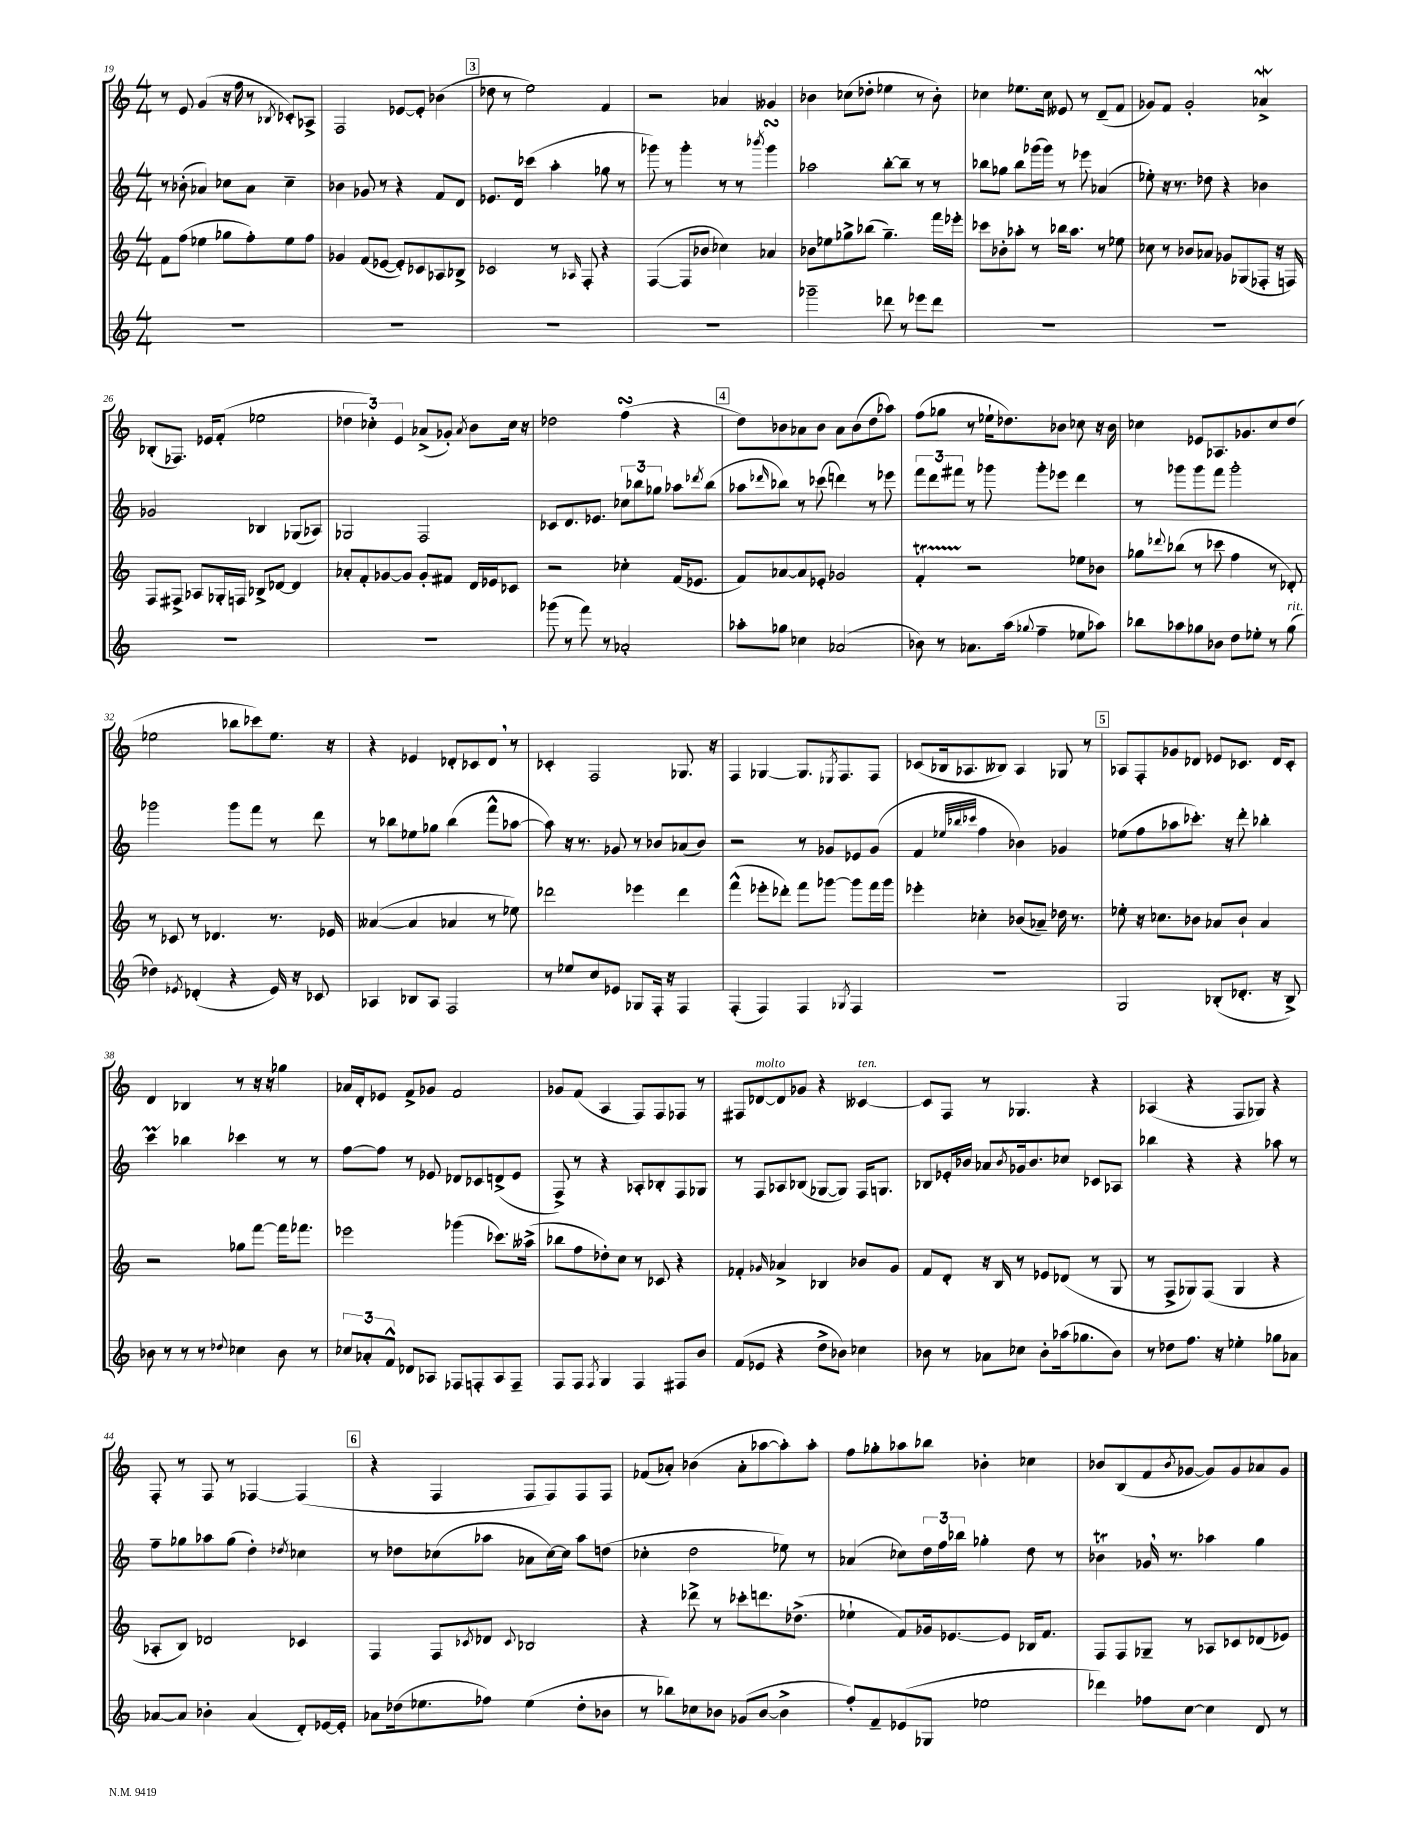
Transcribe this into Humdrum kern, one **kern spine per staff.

**kern	**kern	**kern	**kern
*part4	*part3	*part2	*part1
*staff4	*staff3	*staff2	*staff1
*clefG2	*clefG2	*clefG2	*clefG2
*k[]	*k[]	*k[]	*k[]
*M4/4	*M4/4	*M4/4	*M4/4
=19	=19	=19	=19
1r	8f\L	8r	8r
.	(8ff\J	(8b-X'\	8e/
.	4ee-X\	4a-X/)	(4g/
.	8gg-X\L	8cc-X\L	16r
.	.	.	16ff\
.	8ff'\)	8a-\J	8r
.	.	.	8qB-X/
.	8ee-\	4cc-~\	8c-X'/L)
.	8ff\J	.	8A-X^/J
=20	=20	=20	=20
1r	4g-X/	4b-X\	2F/
.	(8f/L	8g-X/	.
.	[8e-X/J	8r	.
.	8e-'/L])	4r	[8e-X/L
.	8c-X/	.	8e-'/J]
.	8A-X/	8f/L	(4b-X\
.	8B-X^/J	8d/J	.
!!LO:REH:place=s1:t=3
=21	=21	=21	=21
1r	2c-X/	8.e-X/L	8dd-X\
.	.	.	8r
.	.	16d/Jk	.
.	.	(4ccc-X\	2ee\)
.	8r	4aa'\	.
.	16qqA-X/	.	.
.	8F'/	.	.
.	4r	8gg-X\	4f/
.	.	8r	.
=22	=22	=22	=22
1r	([4F/	8ggg-X\)	2r
.	.	8r	.
.	8F/L]	4ggg-'\	.
.	8b-X/J	.	.
.	4cc-X\)	8r	4a-X/
.	.	8r	.
.	.	8qbbb-X/	.
.	4a-X/	4ggg-sSSs\	4g--X/
=23	=23	=23	=23
2ggg-X~\	8b-X\L	2aa-X\	4b-X\
.	8ee-X\	.	.
.	8gg-X^\	.	(8cc-X\L
.	(8bb-X\J	.	8dd-X'\J
8ddd-X\	4.gg-~\)	[8bb'\L	4ee-X\
8r	.	8bb~\J]	.
8eee-X\L	.	8r	8r
8ddd-\J	16fff\LL	8r	8b-'\)
.	16eee-X'\JJ	.	.
=24	=24	=24	=24
1r	8ccc-X\L	8bb-X\L	4cc-X\
.	8b-X'\	8gg-X\J	.
.	8aa-X'\J	8bb-\L	8.ee-X\L
.	8r	(16ggg-X\L	.
.	.	16ggg-\JJ)	16cc-\Jk
.	16bb-X\KL	8r	8e--X/
.	8.aa-\J	.	.
.	.	8eee-X\	8r
.	8r	(4a-X/	(8d~/L
.	8ee-X\	.	8f/J
=25	=25	=25	=25
1r	8cc-X\	8ee-X'\)	8g-X/L)
.	8r	16r	8f/J
.	.	8.r	.
.	8b-X/L	.	2g-'/
.	8a-X/J	8dd-X\	.
.	8g-X/L	4r	.
.	(8G-X/	.	.
.	8F-X'/J	4b-X\	4a-Xw^/
.	16r	.	.
.	16Fn/)	.	.
!!LO:LB:g=z
=26	=26	=26	=26
1r	8F/L	2g-X/	(8B-X'/L
.	8F#X^/J	.	8.F-X/J)
.	8A-X/L	.	.
.	.	.	16e-X/KL
.	16G-X'/L	.	(8f'/J
.	16Fn/JJ	.	.
.	8B-X^/L	4B-X/	2ee-X\
.	[8d-X/J	.	.
.	4d-/]	(8G-X/L	.
.	.	8A-X/J)	.
=27	=27	=27	=27
1r	8a-X'/L	2G-X/	6dd-X\
.	8f'/	.	.
.	.	.	6cc-X'\)
.	[8g-X/	.	.
.	.	.	6e/
.	8g-/J]	.	.
.	8g-'/L	2F/	(8a-X^/L
.	8f#X/J	.	8g-X'/J)
.	.	.	8qa-/
.	16d/LL	.	8b\L
.	16e-X/J	.	.
.	8c-X/J	.	16cc-\Jk
.	.	.	16r
=28	=28	=28	=28
(8ggg-X\	2r	8c-X/L	2dd-X\
8r	.	8.d/	.
8fff\)	.	.	.
.	.	8.e-X/J	.
8r	.	.	.
2a-X'/	4cc-X'\	12cc-X\L	(4ffsSSs\
.	.	12bb-X\	.
.	.	12gg-X\J	.
.	(16f/KL	8aa-X\L	4r
.	8.e-X/J	.	.
.	.	8qddd-X/	.
.	.	(8bb-\J	.
!!LO:REH:place=s1:t=4
=29	=29	=29	=29
8aa-X'\L	8f/L)	8aa-X\L	8dd\L)
.	.	16qqddd-X/	.
8gg-X\J	[8a-X/	8bb-X\J)	8b-X\
4cc-X\	8a-/]	8r	8a-X\
.	8e-X'/J	(8ccc-X\	8b-\J
(2a-X/	2g-X/	4dddn\)	8a-\L
.	.	.	(8b-\
.	.	8r	8dd\
.	.	8eee-X\	8aa-X\J)
=30	=30	=30	=30
8b-X\)	4fT'/	12fff\L	(8ff\L
.	.	12ddd\	.
8r	.	.	8gg-X\J
.	.	12fff#X\J	.
8.a-X\L	2r	8r	8r
.	.	8ggg-X\	16ee-X`\KL
(16aa\Jk	.	.	8.dd-X\)
8qqgg-X/	.	.	.
4ff~\	.	8ggg-'\L	.
.	.	8eee-X\J	8b-X\J
8ee-X\L	8ee-X\L	4ddd\	8cc-X\
8aa-X\J)	8b-X\J	.	16r
.	.	.	16b-\
=31	=31	=31	=31
8bb-X\L	8gg-X\L	8r	4cc-X\
.	8qqddd-X/	.	.
8aa-X\	(8bb-X\J	8ggg-X\L	.
8gg-X\	8r	8ggg-\	8e-X/L
8b-X\J	8ccc-X\	8fff\J	8.A-X/
8dd\L	4ff\	2ggg-'\	.
.	.	.	8.g-X/
8ee-X'\J	.	.	.
8r	8r	.	8cc-/
!LO:TX:a:i:t=rit.	!	!	!
(8gg-\	8d-X'/)	.	(8dd/J
!!LO:LB:g=z
=32	=32	=32	=32
4dd-X\)	8r	2ggg-X\	2ee-X\
.	8c-X/	.	.
8qe-X/	.	.	.
(4d-X'/	8r	.	.
.	4.d-X/	.	.
4r	.	8ggg-\L	8bb-X\L
.	.	8fff\J	8ccc-X\)
16e-/)	8.r	8r	8.ee-\J
16r	.	.	.
8c-X/	.	8ddd\	.
.	16e-X/	.	16r
=33	=33	=33	=33
4A-X/	([4a--X/	8r	4r
.	.	8bb-X\L	.
8B-X/L	4a--/]	8ee-X\	4e-X/
8A-/J	.	8gg-X\J	.
2F/	4a-X/	(4bb-\	8d-X'/L
.	.	.	8c-X/
.	8r	8fff^^\L	8d-,/J
.	8ee-X\)	[8aa-X\J	8r
=34	=34	=34	=34
8r	2ddd-X\	8aa-\])	4c-X'/
8ee-X/L	.	16r	.
.	.	8.r	.
8cc/	.	.	2F/
8e-X/J	.	8g-X/	.
8G-X/L	4eee-X\	8r	.
16F'/Jk	.	8b-X/L	.
16r	.	.	.
4F/	4ddd-\	(8a-X/	8.G-X/
.	.	8b-/J)	.
.	.	.	16r
=35	=35	=35	=35
(4F'/	(4fff^^\	2r	4F/
4F/)	8eee-X'\L	.	[4G-X/
.	8ddd-X'\J)	.	.
4F/	8fff\L	8r	8.G-/L]
.	[8ggg-X\J	8g-X/L	.
.	.	.	8qE-X/
.	.	.	8.F/
8qG-X/	.	.	.
4F/	8ggg-\L]	8e-X/	.
.	16fff\L	(8g-/J	8F/J
.	16ggg-\JJ	.	.
=36	=36	=36	=36
1r	4eee-X'\	4f/	(8c-X/L
.	.	.	16B-X/k
.	.	.	8.A-X/
.	.	32qqee-X/LLL	.
.	.	32qqbb-X/	.
.	.	32qqccc-X/JJJ	.
.	4cc-X'\	4ff\	.
.	.	.	8B--X/J)
.	(8b-X/L	4b-X\)	4A-/
.	8a-X~/J)	.	.
.	16dd-X\	4g-X/	8G-X/
.	8.r	.	.
.	.	.	8r
!!LO:REH:place=s1:t=5
=37	=37	=37	=37
2G/	8ee-X'\	(8ee-X\L	8A-X/L
.	16r	8ff\	8F'/
.	8.cc-X\L	.	.
.	.	8aa-X\	8g-X/
.	8b-X\J	8.ccc-X'\J)	8d-X/J
(8B-X'/L	8a-X/L	.	8e-X/L
.	.	16r	.
8.d-X'/J	8b-`/J	8ddd'\	8.c-X/J
.	4a-/	4bb-X'\	.
16r	.	.	16d-/KL
8B-^/)	.	.	8c-'/J
!!LO:LB:g=z
=38	=38	=38	=38
8b-X\	2r	4cccM\	4d/
8r	.	.	.
8r	.	4bb-X\	4B-X/
8r	.	.	.
8qqdd-X/	.	.	.
4cc-X\	8gg-X\L	4ccc-X\	8r
.	[8fff\J	.	16r
.	.	.	16r
8b-\	16fff\KL]	8r	4gg-X\
.	8.fff-X\J	.	.
8r	.	8r	.
=39	=39	=39	=39
12cc-X/L	2eee-X\	[8ff\L	16a-X/LL
.	.	.	16d'/J
12a-X'/	.	.	.
.	.	8ff\J]	8e-X/J
12f^^/J	.	.	.
8d-X/L	.	8r	8f^/L
8A-X/J	.	8e-X/	8g-X/J
8F-X/L	(4ggg-X\	8d-X/L	2f/
8Fn'/	.	8c-X/	.
8A-/	8.ccc-X\L)	(8dn^/	.
8F~/J	.	8e-/J	.
.	(16aa--X^\Jk	.	.
=40	=40	=40	=40
8F/L	8bb-X\L	8F^/)	8g-X/L
8F/J	8ff\	8r	(8f/J
8qF/	.	.	.
4G/	8dd-X'\)	4r	4A/
.	8cc\J	.	.
4F/	8r	8A-X'/L	8F/L)
.	8c-X/	8B-X'/	8F/
8F#X/L	4r	8F/	8F-X/J
8b/J	.	8G-X/J	8r
=41	=41	=41	=41
(8f/L	4f-X'/	8r	8F#X/L
!	!	!	!LO:TX:a:i:t=molto
8e-X/J	.	8F/L	[8d-X/
.	16qqg-X/	.	.
4r	4a-X^/	8A-X/	8d-/]
.	.	(8B-X/J	8g-X/J
8dd^\L	4B-X/	[8G-X/L	4r
8b-X\J)	.	8G-/J])	.
!	!	!	!LO:TX:a:i:t=ten.
4cc-X\	8b-X/L	16F/KL	[4c--X/
.	.	8.Gn/J	.
.	8g-/J	.	.
=42	=42	=42	=42
8b-X\	8f/L	8B-X/L	8c--/L]
8r	8d'/J	16e-X'/L	8F/J
.	.	16b-X/JJ	.
8a-X\L	16r	8a-X/L	8r
.	16B/	.	.
.	.	8qb-/	.
8cc-X\J	8r	16g-X/k	4.G-X/
.	.	8.b-/	.
8b-'\L	8e-X/L	.	.
(16aa-X\k	(8d-X/J	8cc-X/J	.
8.gg-X\	.	.	.
.	8r	8c-X/L	4r
8b-\J)	8G/	8A-X/J	.
=43	=43	=43	=43
8r	8r	4bb-X\	(4A-X/
8dd-X\L	8F^/L	.	.
8.ff\J	8G-X/)	4r	4r
.	(8F/J	.	.
16r	.	.	.
4ee-X'\	4G-/	4r	8F/L
.	.	.	8G-X/J)
8gg-X\L	4r	8aa-X\	4r
8a-X\J	.	8r	.
!!LO:LB:g=z
=44	=44	=44	=44
[8a-X/L	8A-X'/L	8ff~\L	8F'/
8a-/J]	8B/J)	8gg-X\	8r
4b-X'\	2d-X/	8aa-X\	8F/
.	.	(8gg-\J	8r
(4a-/	.	4dd'\)	[4F-X/
.	.	8qdd-X/	.
8d'/L)	4c-X/	4cc-X\	(4F-/]
[16e-X/L	.	.	.
16e-'/JJ]	.	.	.
!!LO:REH:place=s1:t=6
=45	=45	=45	=45
8a-X\L	4F/	8r	4r
(16dd-X\k	.	8dd-X\L	.
8.ee-X\	.	.	.
.	8F/L	(8cc-X\	4F/
.	8qc-X/	.	.
8ff-X\J)	8d-X/J	8aa-X\J	.
.	8qqc-/	.	.
(4ee-\	2B-X/	8a-X\L	8F/L
.	.	[16cc-\L)	8F/)
.	.	16cc-\JJ]	.
8dd-'\L	.	8aa-\L	8F/
8b-X\J	.	(8ddn\J	8F/J
=46	=46	=46	=46
8r	4r	4cc-X'\	(8f-X/L
8bb-X\L)	.	.	8a-X'/J)
8cc-X\	8ddd-X^\	2dd\	(4b-X\
8b-X\J	8r	.	.
(8g-X/L	8ccc-X'\L	.	8a-'\L
[8b-/J	8.dddn\	.	[8aa-X\
4b-^\]	.	8ee-X\)	8aa-'\])
.	(8.dd-X^\J	.	.
.	.	8r	8aa-'\J
=47	=47	=47	=47
8ff'/L)	4ee-X`\	(4a-X/	8ff\L
8f~/	.	.	8gg-X'\
(8e-X/	8f/L)	8cc-X\L)	8aa-X\
8G-X/J	16g-X/k	24dd\L	8bb-X\J
.	.	24ff\	.
.	[8.e-X/	.	.
.	.	24bb-X\JJ	.
2ee-X\	.	4gg-X'\	4b-X'\
.	8e-/J]	.	.
.	16B-X/KL	8dd\	4cc-X\
.	8.f/J	.	.
.	.	8r	.
=48	=48	=48	=48
4ddd-X\)	8F/L	4b-XT\	8b-X/L
.	8F/	.	(8B/
8ff-X\L	8G-X~/J	16g-X,/	8f/
.	.	8.r	.
.	.	.	8qb-/
[8cc\J	8r	.	[8g-X/J
4cc\]	8A-X/L	4aa-X\	8g-/L])
.	8c-X/	.	8g-/
8d/	(8d-X/	4gg\	8a-X/
8r	8e-X/J)	.	8g-/J
==	==	==	==
*-	*-	*-	*-
